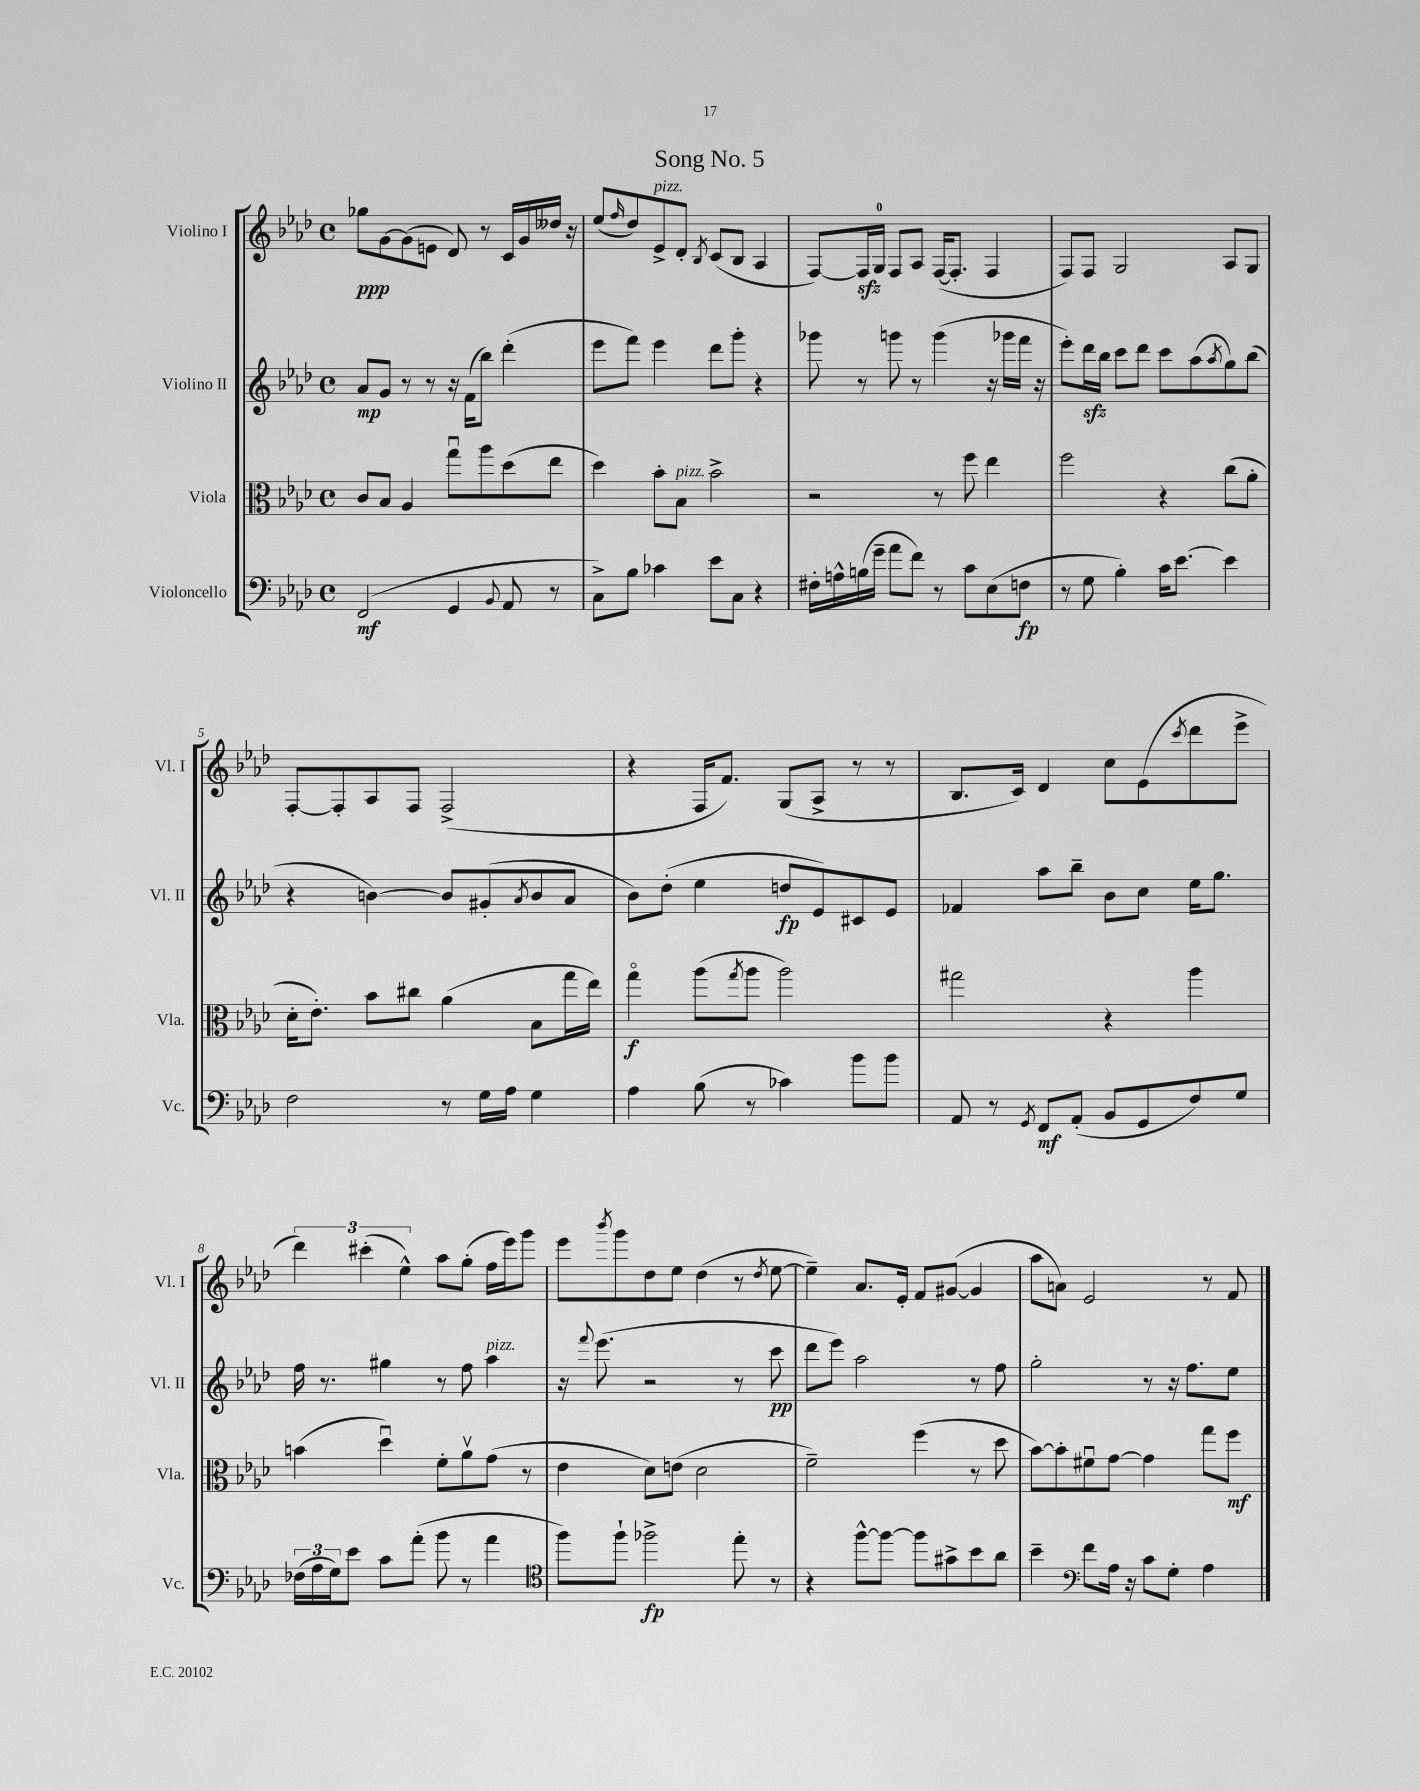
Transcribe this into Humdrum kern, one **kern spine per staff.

**kern	**dynam	**kern	**dynam	**kern	**dynam	**kern	**dynam
*part4	*part4	*part3	*part3	*part2	*part2	*part1	*part1
*staff4	*staff4	*staff3	*staff3	*staff2	*staff2	*staff1	*staff1
*I"Violoncello	*	*I"Viola	*	*I"Violino II	*	*I"Violino I	*
*I'Vc.	*	*I'Vla.	*	*I'Vl. II	*	*I'Vl. I	*
*clefF4	*	*clefC3	*	*clefG2	*	*clefG2	*
*k[b-e-a-d-]	*	*k[b-e-a-d-]	*	*k[b-e-a-d-]	*	*k[b-e-a-d-]	*
*M4/4	*	*M4/4	*	*M4/4	*	*M4/4	*
*met(c)	*	*met(c)	*	*met(c)	*	*met(c)	*
=1	=1	=1	=1	=1	=1	=1	=1
(2FF/	mf	8c/L	.	8a-/L	mp	8gg-X\L	ppp
.	.	8B-/J	.	8g/J	.	[8g\	.
.	.	4A-/	.	8r	.	(8g\]	.
.	.	.	.	8r	.	8en\J	.
4GG/	.	8ggu\L	.	16r	.	8d-/)	.
.	.	.	.	(16f\KL	.	.	.
.	.	8aa-\	.	8bb-\J)	.	8r	.
8qqBB-/	.	.	.	.	.	.	.
8AA-/	.	(8dd-\	.	(4ddd-'\	.	16c/LL	.
.	.	.	.	.	.	16g/	.
8r	.	8ee-\J	.	.	.	16dd--X/JJ	.
.	.	.	.	.	.	16r	.
=2	=2	=2	=2	=2	=2	=2	=2
8C^\L)	.	4dd-\)	.	8eee-\L	.	(8ee-/L	.
.	.	.	.	.	.	16qqff/	.
8B-\J	.	.	.	8fff\J)	.	8dd-/)	.
!	!	!	!	!	!	!LO:TX:a:i:t=pizz.	!
4c-X\	.	8b-'\L	.	4eee-\	.	8e-^/	.
!	!	!LO:TX:a:i:t=pizz.	!	!	!	!	!
.	.	8B-\J	.	.	.	8d-'/J	.
.	.	.	.	.	.	8qB-/	.
8e-\L	.	2b-^\	.	8ddd-\L	.	(8c/L	.
8C\J	.	.	.	8ggg'\J	.	8B-/J	.
4r	.	.	.	4r	.	4A-/	.
=3	=3	=3	=3	=3	=3	=3	=3
16F#X'\LL	.	2r	.	8ggg-X\	.	[8F/L)	.
16An^^\	.	.	.	.	.	.	.
(16Bn\	.	.	.	8r	.	16Fzz/L]	.
16g~\JJ	.	.	.	.	.	16G/JJ	.
8a-\L	.	.	.	8gggn\	.	8F/L	.
8f\J)	.	.	.	8r	.	8A-/J	.
8r	.	8r	.	(4ggg\	.	([16F/KL	.
.	.	.	.	.	.	8.F'/J]	.
8c\L	.	8ff\	.	.	.	.	.
(8E-\	.	4ee-\	.	16r	.	4F/	.
.	.	.	.	16ggg-X\LL	.	.	.
8Fn\J	fp	.	.	16fff\JJ	.	.	.
.	.	.	.	16r	.	.	.
=4	=4	=4	=4	=4	=4	=4	=4
8r	.	2ff\	.	8eee-'\L)	.	8F/L)	.
8G\	.	.	.	16ddd-zz\L	.	8F/J	.
.	.	.	.	16bb-\JJ	.	.	.
4B-'\)	.	.	.	8ccc\L	.	2G/	.
.	.	.	.	8ddd-\J	.	.	.
16c\KL	.	4r	.	8ccc\L	.	.	.
[8.e-\J	.	.	.	.	.	.	.
.	.	.	.	(8aa-\	.	.	.
.	.	.	.	8qaa-/	.	.	.
4e-\]	.	(8cc\L	.	8gg\)	.	8A-/L	.
.	.	8a-'\J	.	(8bb-\J	.	8G/J	.
!!LO:LB:g=z
=5	=5	=5	=5	=5	=5	=5	=5
2F\	.	16d-'\KL	.	4r	.	[8F'/L	.
.	.	8.e-'\J)	.	.	.	.	.
.	.	.	.	.	.	8F'/]	.
.	.	8b-\L	.	[4bn\)	.	8A-/	.
.	.	8cc#X\J	.	.	.	8F/J	.
8r	.	(4a-\	.	8b/L]	.	(2F^/	.
16G\LL	.	.	.	(8g#X'/	.	.	.
16A-\JJ	.	.	.	.	.	.	.
.	.	.	.	8qa-/	.	.	.
4G\	.	8B-\L	.	8b/	.	.	.
.	.	16gg\L	.	8a-/J	.	.	.
.	.	16ee-\JJ)	.	.	.	.	.
=6	=6	=6	=6	=6	=6	=6	=6
4A-\	.	4gg\	f	8b-\L)	.	4r	.
.	.	.	.	(8dd-'\J	.	.	.
(8B-\	.	(8aa-\L	.	4ee-\	.	16F/KL	.
.	.	.	.	.	.	8.f/J)	.
.	.	8qgg/	.	.	.	.	.
8r	.	8aa-\J	.	.	.	.	.
4c-X\)	.	2aa-\)	.	8ddn/L	fp	(8G/L	.
.	.	.	.	8e-/)	.	8A-^/J	.
8b-\L	.	.	.	8c#X/	.	8r	.
8b-\J	.	.	.	8e-/J	.	8r	.
=7	=7	=7	=7	=7	=7	=7	=7
8AA-/	.	2gg#X\	.	4f-X/	.	8.B-/L	.
8r	.	.	.	.	.	.	.
.	.	.	.	.	.	16c/Jk)	.
8qGG/	.	.	.	.	.	.	.
8FF/L	mf	.	.	8aa-\L	.	4d-/	.
(8AA-'/J	.	.	.	8bb-~\J	.	.	.
8BB-/L	.	4r	.	8b-\L	.	8cc\L	.
8GG/	.	.	.	8cc\J	.	(8e-\	.
.	.	.	.	.	.	8qccc/	.
8F/)	.	4aa-\	.	16ee-\KL	.	8ddd-\	.
.	.	.	.	8.gg\J	.	.	.
8G/J	.	.	.	.	.	8eee-^\J	.
!!LO:LB:g=z
=8	=8	=8	=8	=8	=8	=8	=8
(24F-X\LL	.	(4bn\	.	16ff\	.	6ddd-\)	.
24A-\	.	.	.	.	.	.	.
.	.	.	.	8.r	.	.	.
24G\J)	.	.	.	.	.	.	.
8e-\J	.	.	.	.	.	.	.
.	.	.	.	.	.	(6ccc#X'\	.
8c\L	.	4dd-u\)	.	4gg#X\	.	.	.
.	.	.	.	.	.	6ee-^^\)	.
(8a-'\J	.	.	.	.	.	.	.
8b-\	.	8f'\L	.	8r	.	8aa-\L	.
8r	.	8a-v\	.	8ff\	.	(8gg'\J	.
!	!	!	!	!LO:TX:a:i:t=pizz.	!	!	!
4a-\	.	(8g\J	.	4aa-\	.	16ff\LL	.
.	.	.	.	.	.	16eee-\J)	.
.	.	8r	.	.	.	8ggg\J	.
=9	=9	=9	=9	=9	=9	=9	=9
*clefC4	*	*	*	*	*	*	*
8ff\L)	.	4e-\	.	16r	.	8eee-\L	.
.	.	.	.	8qqfff/	.	.	.
.	.	.	.	(8.eee-\	.	.	.
.	.	.	.	.	.	8qbbb-/	.
8ff`\J	.	.	.	.	.	8ggg\	.
2ff-X^\	fp	8d-\L)	.	2r	.	8dd-\	.
.	.	(8en\J	.	.	.	8ee-\J	.
.	.	2d-\	.	.	.	(4dd-\	.
8ee-'\	.	.	.	8r	.	8r	.
.	.	.	.	.	.	8qdd-/	.
8r	.	.	.	8ccc\	pp	[8ee-\	.
=10	=10	=10	=10	=10	=10	=10	=10
4r	.	2f~\)	.	8ddd-\L	.	4ee-~\])	.
.	.	.	.	8eee-\J)	.	.	.
[8ff^^\L	.	.	.	2aa-\	.	8.a-/L	.
8ff\J_	.	.	.	.	.	.	.
.	.	.	.	.	.	16e-'/Jk	.
8ff\L]	.	(4ff\	.	.	.	8f/L	.
8g#X^\	.	.	.	.	.	([8g#X/J	.
8b-\	.	8r	.	8r	.	4g#/]	.
8a-\J	.	8dd-\	.	8ff\	.	.	.
=11	=11	=11	=11	=11	=11	=11	=11
4b-~\	.	[8b-\L)	.	2gg'\	.	8aa-\L	.
.	.	8b-'\]	.	.	.	8an\J)	.
*clefF4	*	*	*	*	*	*	*
8f\L	.	8f#Xu\	.	.	.	2e-/	.
16A-\Jk	.	[8g\J	.	.	.	.	.
16r	.	.	.	.	.	.	.
8c\L	.	4g\]	.	8r	.	.	.
8G'\J	.	.	.	16r	.	.	.
.	.	.	.	8.ff\L	.	.	.
4A-\	.	8gg\L	.	.	.	8r	.
.	.	8ff\J	mf	8ee-\J	.	8f/	.
==	==	==	==	==	==	==	==
*-	*-	*-	*-	*-	*-	*-	*-
